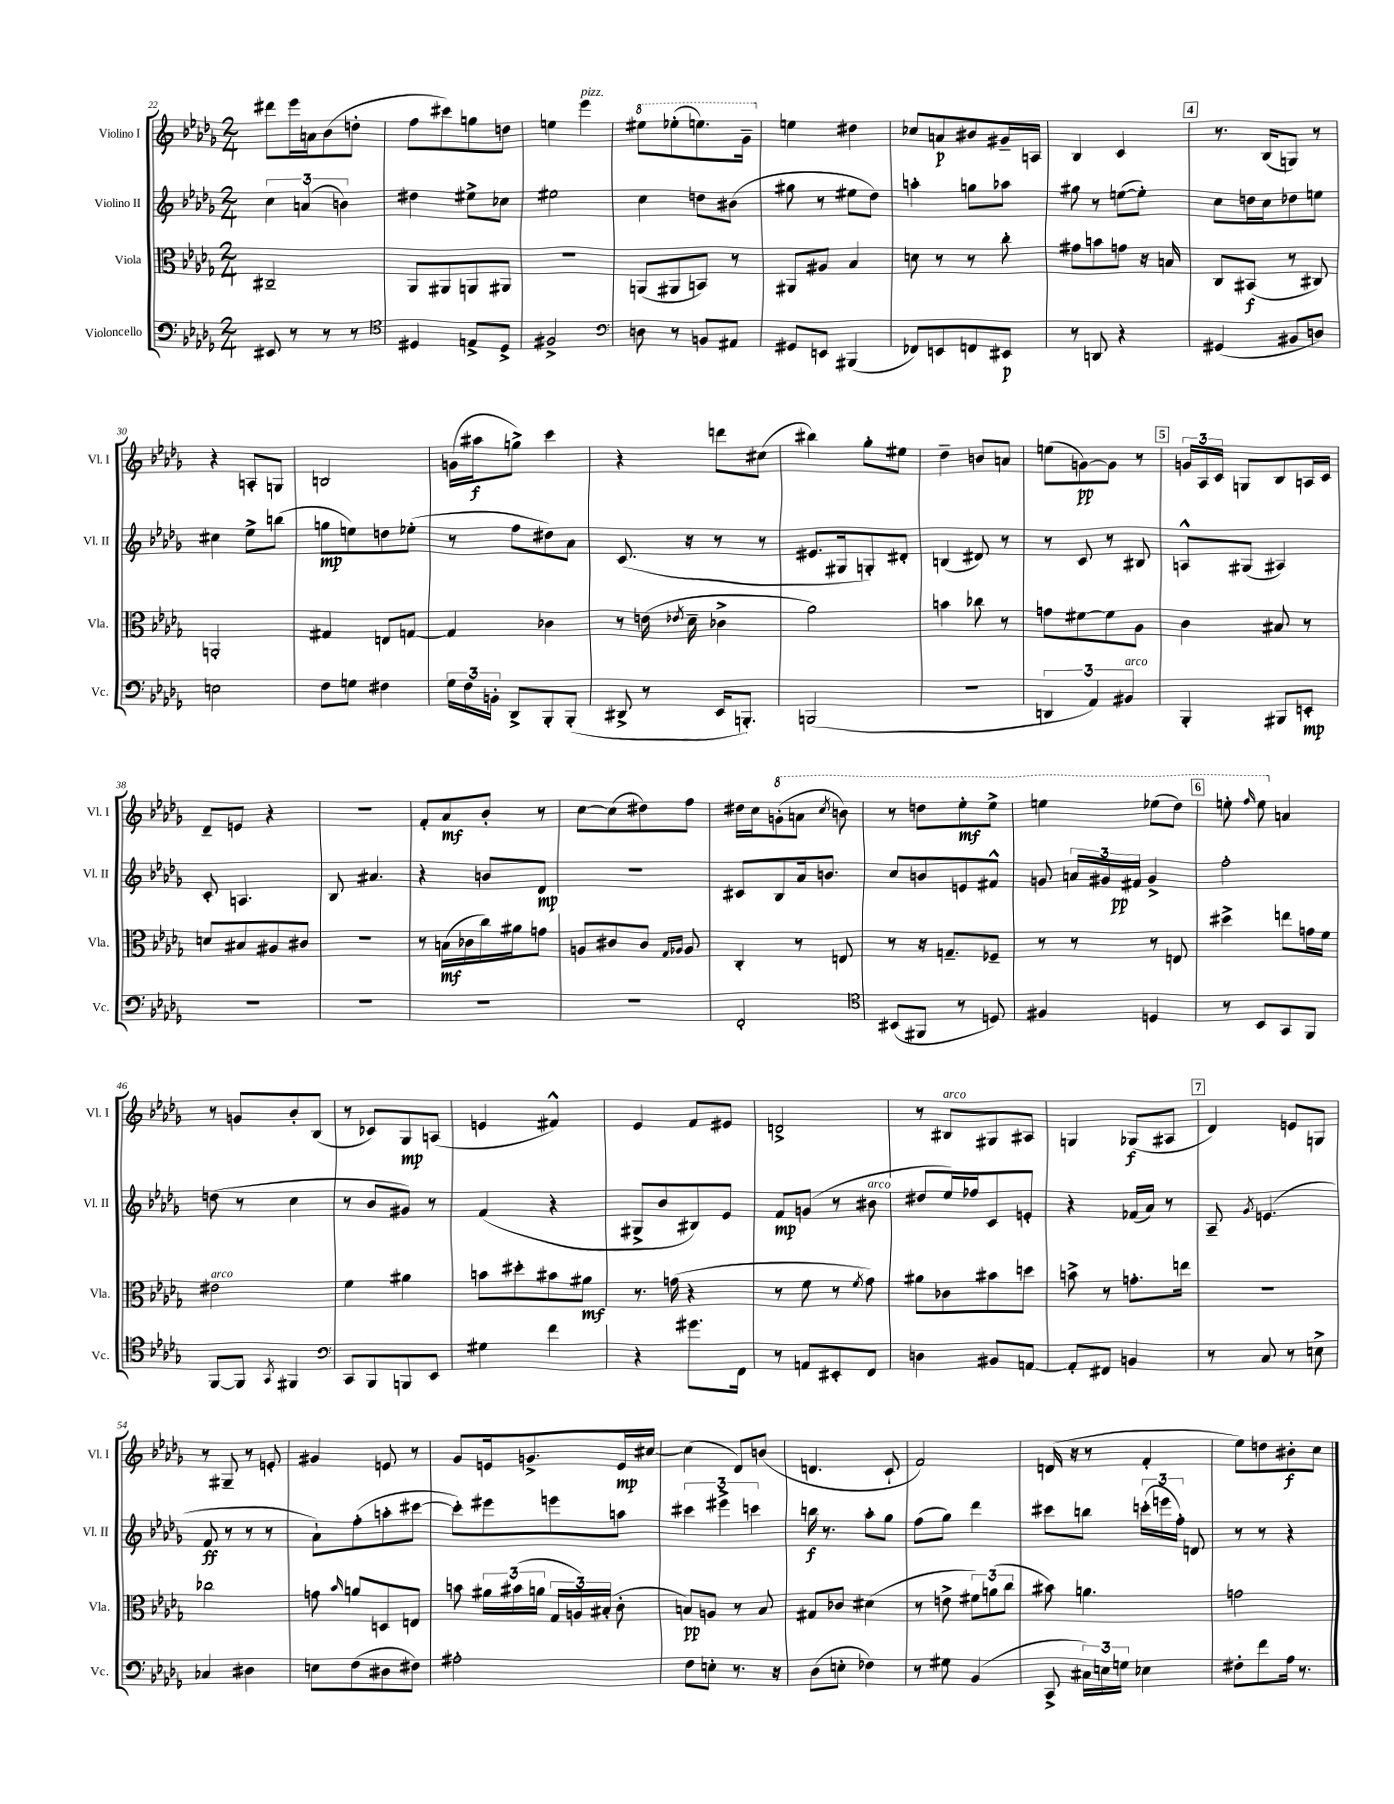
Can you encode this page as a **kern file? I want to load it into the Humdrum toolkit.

**kern	**kern	**kern	**kern
*staff4	*staff3	*staff2	*staff1
*clefF4	*clefC3	*clefG2	*clefG2
*k[b-e-a-d-g-]	*k[b-e-a-d-g-]	*k[b-e-a-d-g-]	*k[b-e-a-d-g-]
*M2/4	*M2/4	*M2/4	*M2/4
8EE#	2C#~	6cc	8ddd#
8r	.	.	16eee-
.	.	(6a	.
.	.	.	16a
8r	.	.	(8b-
.	.	6b)	.
8r	.	.	8dd'
=	=	=	=
*clefC4	*	*	*
4D#	8AA-	4dd#	8ff
.	8AA#	.	8ccc#)
8E^	8AA	8ee#^	8gg
8D#^	8AA#	8cc-	8dd
=	=	=	=
2F#^	2r	2ee#	4ee
.	.	.	4eee-
=	=	=	=
*clefF4	*	*	*
8D	(8AA	4cc	8eee#
8r	8AA#	.	(8eee-'
8BB	8BB)	8dd	8.eee)
8AA#	8r	(8b#	.
.	.	.	16gg-~
=	=	=	=
8GG#	8AA#	8gg#	4ee
8EE	8A#	8r	.
(4BBB#	4B-	8ee#	4dd#
.	.	8dd-)	.
=	=	=	=
8FF-)	8d	4aa'	8cc-
8EE	8r	.	8a
8FF	8r	8gg	8b#
8EE#	8cc'	8aa-	16g#~
.	.	.	16A
=	=	=	=
8r	8g#	8gg#	4B-
8DD	8b	8r	.
4r	8g	([8ee	4c
.	16r	8ee'])	.
.	16B	.	.
=	=	=	=
(4GG#	8C	8cc	8.r
.	(8BB#	16dd	.
.	.	16cc	(16B-
8BB#	8r	8dd-	8G)
8D)	8C#)	8ee	8r
=	=	=	=
2E	2AA'	4cc#	4r
.	.	8ee-^	8A'
.	.	(8bb	8G
=	=	=	=
8F	4G#	8gg	2B
8G	.	8ee)	.
4F#	8E	8dd	.
.	[8G	(8ee-'	.
=	=	=	=
24G-	4G]	8r	(16g
24F	.	.	.
.	.	.	16aa#
24BB'	.	.	.
8DD-^	.	8ff	8gg^)
8BBB-'	4c-	8dd#)	4ccc
(8BBB-'	.	8a-	.
=	=	=	=
8DD#^	8r	(8.c	4r
8r	(16e	.	.
.	8qe-	.	.
.	16d-~	16r	.
16EE-	4c-^	8r	8ddd
8.BBB')	.	.	.
.	.	8r	(8cc#
=	=	=	=
(2BBB	2a-)	8.e#	4bb#)
.	.	16G#	.
.	.	8G')	8gg-'
.	.	8d#'	8ee#
=	=	=	=
2r	4b	(4B	4dd-~
.	8cc-	8d#)	8b
.	8r	8r	8a
=	=	=	=
6DD	8g	8r	(8ee
.	[8f#	8c	[8g)
6AA-)	.	.	.
.	8f#]	8r	8g]
6BB#	.	.	.
.	8A-	8B#	8r
=	=	=	=
4BBB-'	4c	8A^^	24g
.	.	.	24A-
.	.	.	24c
.	.	(8G#	8G
8BBB#	8B#	4A#)	8B-
8EE'	8r	.	16A
.	.	.	16c
=	=	=	=
2r	8d	8c'	8d-~
.	8B#	4.A	8e
.	8A#	.	4r
.	8c#	.	.
=	=	=	=
2r	2r	8B-	2r
.	.	4.a#	.
=	=	=	=
2r	8r	4r	8f'
.	(16B	.	8a-
.	16c-	.	.
.	16cc)	8b	8b-'
.	16a#	.	.
.	8g	8d-	8r
=	=	=	=
2r	8A	2r	[8cc
.	8c#	.	(8cc]
.	8c#	.	8dd#)
.	16qqG-	.	.
.	16qqA-	.	.
.	8A-	.	8ff
=	=	=	=
2FF'	4C'	8c#	16dd#
.	.	.	16cc
.	.	8B-	(8gg'
.	8r	16a-	8aa
.	.	8.b	.
.	.	.	8qccc
.	8E	.	8bb)
=	=	=	=
*clefC4	*	*	*
(8BB#	8r	8cc	8r
8FF#	16r	8b	8ddd
.	8.G~	.	.
8r	.	8e	8eee-'
8D)	8F-~	8f#^^	8eee-^
=	=	=	=
4F#	8r	8g	4eee
.	8r	24a	.
.	.	24g#	.
.	.	24f#	.
4D	8r	4g#^	(8eee-
.	8E	.	8ddd-)
=	=	=	=
8r	4dd#^	2ff'	8eee'
.	.	.	16qqfff
8BB-	.	.	8eee
8GG-	8ee	.	4a
8FF	16g	.	.
.	16f	.	.
=	=	=	=
[8FF	2e#	(8dd	8r
8FF]	.	8r	8g
8qGG-	.	.	.
4FF#	.	4cc	8b-'
.	.	.	(8B-
=	=	=	=
*clefF4	*	*	*
8CC	4f	8r	8r
8BBB-	.	8b-	8c-)
8BBB	4a#	8g#)	8G-
8EE-	.	8r	(8A
=	=	=	=
4G#	8b	(4f	4e
.	8dd#'	.	.
4f	8b#	4r	4f#^^)
.	8a#	.	.
=	=	=	=
4r	8.r	8G#^	4e-
.	.	8b-	.
.	(16g	.	.
8.g#	4r	8B#)	8f
.	.	8e-	8e#
16FF	.	.	.
=	=	=	=
8r	8r	8f	2d^
8AA	8f	(8g	.
8EE#'	8r	8r	.
.	8qf	.	.
8FF	8g-)	8b#	.
=	=	=	=
4D	8a#	8dd#	8r
.	8c-	16ee-)	8B#
.	.	16ff-	.
8BB#	8b#	8c	8G#
[8AA	8dd	8e'	8A#
=	=	=	=
8AA']	8b^	4r	4G
8FF#	8r	.	.
4BB	8.g'	(16f-	(8G-
.	.	16a-)	.
.	.	8r	8A#
.	16ee	.	.
=	=	=	=
8r	2r	8A-~	4d-)
.	.	8qg-	.
8C	.	(4.e	.
8r	.	.	8e
8E^	.	.	8G
=	=	=	=
4C-	2cc-	8f	8r
.	.	8r	8G#~
4D#	.	8r	8r
.	.	8r	8e'
=	=	=	=
8E	8g	8a-`)	4g#
.	16qqb-	.	.
(8F	8a	(8ff'	.
8D#	8D	8aa'	8e
8F#)	8E	[8ccc#	8r
=	=	=	=
2A#'	8b	8ccc#'])	8g-
.	24a#	8eee#	16e
.	(24b#	.	.
.	.	.	8.g^
.	24a	.	.
.	24G-	8eee	.
.	24A)	.	.
.	(24B#'	.	.
.	8c'	8aa	16e
.	.	.	[16cc#
=	=	=	=
8F	8B)	6ccc#	(4cc#]
8E'	8A	.	.
.	.	6eee#^	.
8.r	8r	.	8d-)
.	.	6ccc	.
.	8B	.	(8b
16r	.	.	.
=	=	=	=
(8D-	8G#	16bb	4.d
.	.	8.r	.
8E'	8c-	.	.
4F-)	(4d#	8aa-'	.
.	.	8gg-	8c`
=	=	=	=
8r	8r	(8ff	2f)
8G#	8e^	8gg-)	.
(4BB-	12f#)	4ddd-	.
.	(12a	.	.
.	12cc	.	.
=	=	=	=
8CC^	8b#)	8ccc#	(16d
.	.	.	16r
24C#)	4.a	8bb	8r
24E	.	.	.
24G	.	.	.
4E-	.	(24ccc'	4f'
.	.	24eee	.
.	.	24ff')	.
.	.	8d	.
=	=	=	=
8F#'	2g	8r	8ee-)
8f	.	8r	8dd
16A-	.	4r	8b#'
8.r	.	.	.
.	.	.	8cc
==	==	==	==
*-	*-	*-	*-
